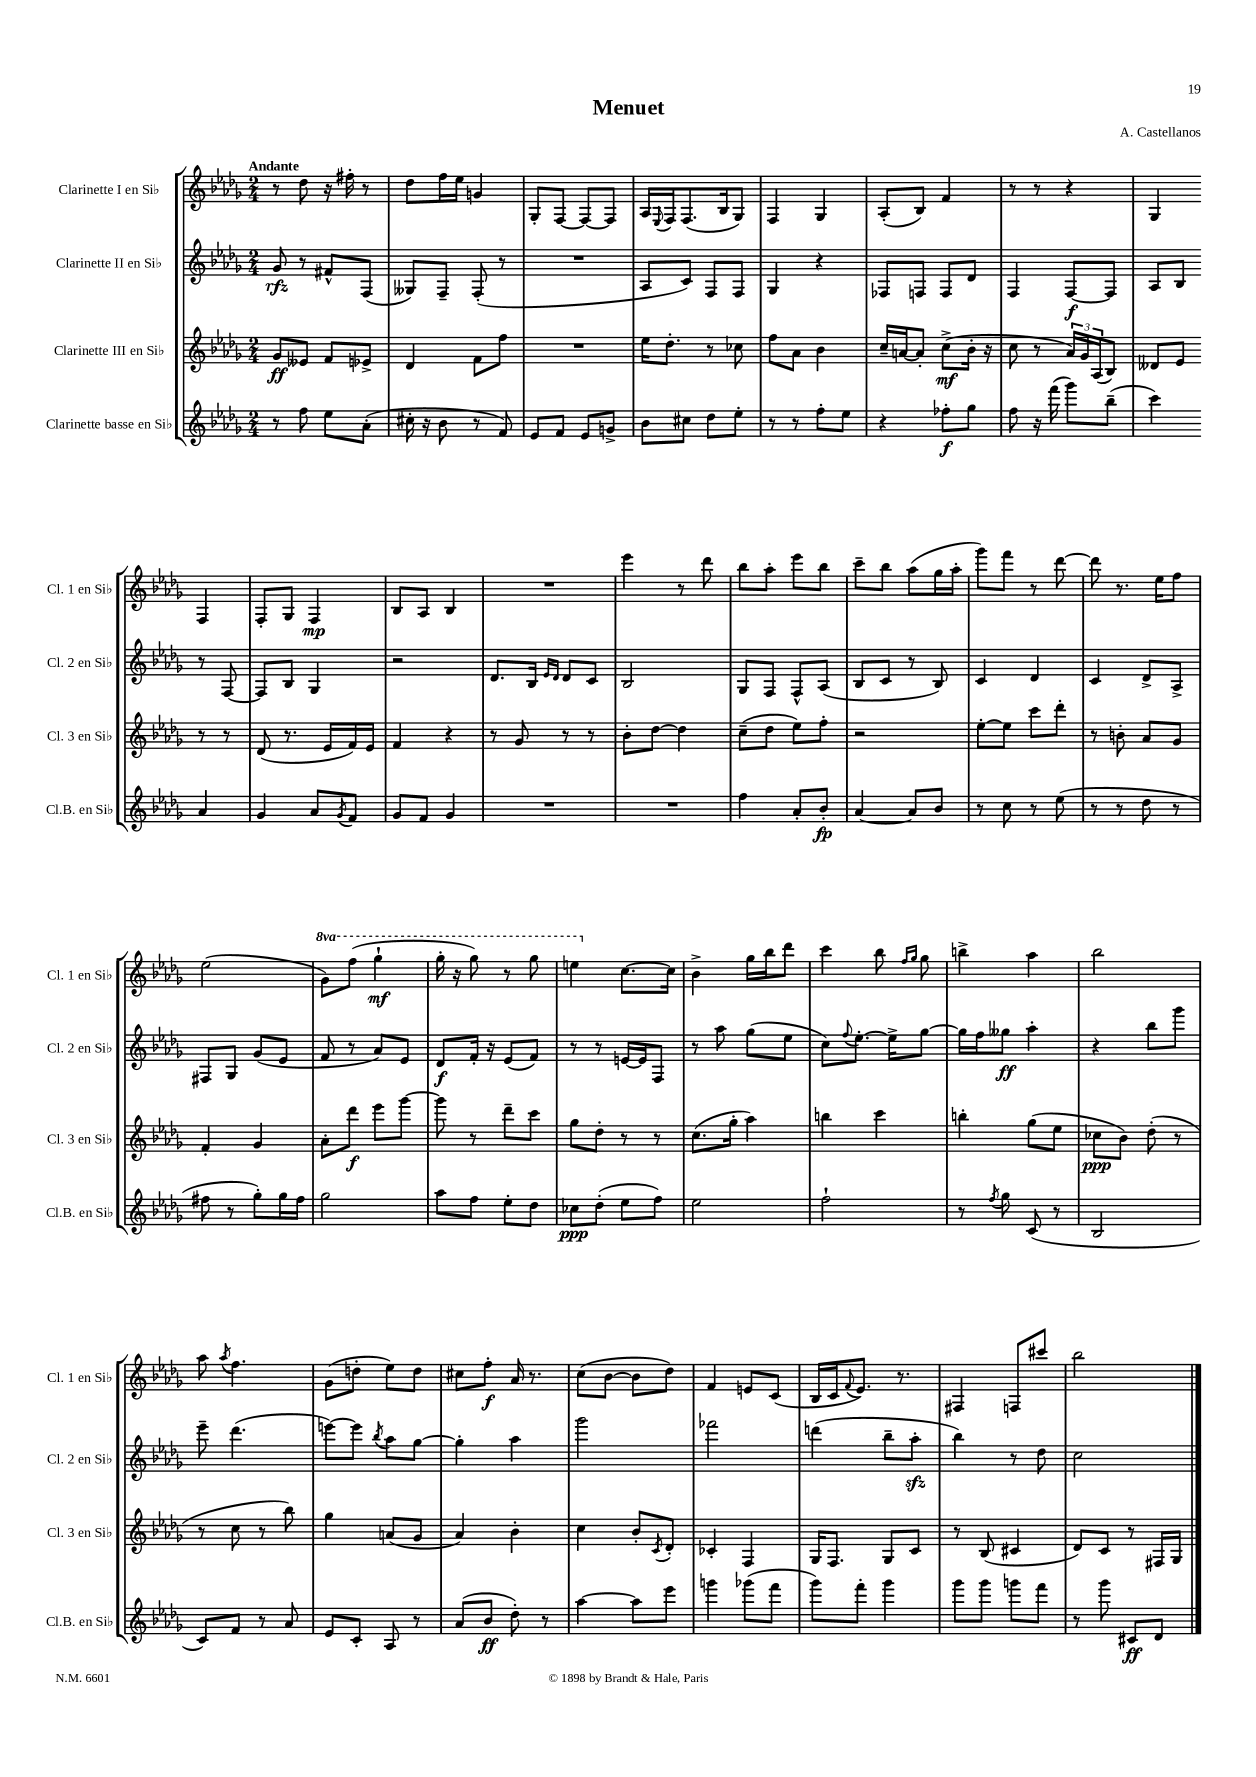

**kern	**kern	**kern	**kern
*staff4	*staff3	*staff2	*staff1
*clefG2	*clefG2	*clefG2	*clefG2
*k[b-e-a-d-g-]	*k[b-e-a-d-g-]	*k[b-e-a-d-g-]	*k[b-e-a-d-g-]
*M2/4	*M2/4	*M2/4	*M2/4
8r	8g-/L	8g-/	8r
8ff\	8e--/J	8r	8dd-\
8ee-\L	8f/L	8f#^^/L	16r
.	.	.	16ff#'\
(8a-'\J	8e-^/J	(8F/J	8r
=	=	=	=
16cc#'\	4d-/	8G--/L)	8dd-\L
16r	.	.	.
8b-\	.	8F~/J	16ff\L
.	.	.	16ee-\JJ
8r	8f\L	(8F'/	4g/
8f/)	8ff\J	8r	.
=	=	=	=
8e-/L	2r	2r	8G-'/L
8f/J	.	.	[8F/J
8e-/L	.	.	8F/_L
8g^/J	.	.	8F/]J
=	=	=	=
8b-\L	16ee-\LK	8A-/L	16A-/LL
.	.	.	8qqE-/
.	8.dd-'\J	.	16F/J
8cc#\J	.	8c/J)	(8.F/
8dd-\L	8r	8F/L	.
.	.	.	16B-/k
8ee-'\J	8cc-\	8F/J	8G-/J)
=	=	=	=
8r	8ff\L	4G-/	4F/
8r	8a-\J	.	.
8ff'\L	4b-\	4r	4G-/
8ee-\J	.	.	.
=	=	=	=
4r	16cc~/LL	8F-/L	(8A-'/L
.	[16a/J	.	.
.	8a'/]J	8F/J	8B-/J)
8ff-'\L	(8cc^\L	8F/L	4f/
8gg-\J	16b-'\Jk	8d-/J	.
.	16r	.	.
=	=	=	=
8ff\	8cc\	4F/	8r
16r	8r	.	8r
(16fff\	.	.	.
8ggg-\L)	24a-/LL)	[8F/L	4r
.	24g-/	.	.
.	(24A-/J	.	.
(8bb-~\J	8B-/J)	8F/]J	.
=	=	=	=
4ccc\)	8d--/L	8A-/L	4G-/
.	8e-/J	8B-/J	.
4a-/	8r	8r	4F/
.	8r	[8F/	.
=	=	=	=
4g-/	(8d-/	8F/]L	8F'/L
.	8.r	8B-/J	8G-/J
8a-/L	.	4G-/	4F/
.	16e-/LL	.	.
8qg-/	.	.	.
8f/J	16f/)	.	.
.	16e-/JJ	.	.
=	=	=	=
8g-/L	4f/	2r	8B-/L
8f/J	.	.	8A-/J
4g-/	4r	.	4B-/
=	=	=	=
2r	8r	8.d-/L	2r
.	8g-/	.	.
.	.	16B-/Jk	.
.	.	16qqe-/LL	.
.	.	16qqd-/JJ	.
.	8r	8d-/L	.
.	8r	8c/J	.
=	=	=	=
2r	8b-'\L	2B-/	4eee-\
.	[8dd-\J	.	.
.	4dd-\]	.	8r
.	.	.	8ddd-\
=	=	=	=
4ff\	(8cc~\L	8G-/L	8bb-\L
.	8dd-\J	8F/J	8aa-'\J
8a-'/L	8ee-\L)	8F^^/L	8eee-\L
8b-'/J	8ff'\J	(8A-/J	8bb-\J
=	=	=	=
[4a-/	2r	8B-/L	8ccc~\L
.	.	8c/J	8bb-\J
8a-/]L	.	8r	(8aa-\L
8b-/J	.	8B-/)	16gg-\L
.	.	.	16aa-'\JJ
=	=	=	=
8r	[8ee-'\L	4c/	8ggg-\L)
8cc\	8ee-\]J	.	8fff\J
8r	8ccc\L	4d-/	8r
(8ee-\	8ddd-'\J	.	[8ddd-\
=	=	=	=
8r	8r	4c/	8ddd-\]
8r	8b'\	.	8.r
8dd-\	8a-/L	8d-^/L	.
.	.	.	16ee-\LK
8r	8g-/J	8A-^/J	8ff\J
=	=	=	=
8ff#\	4f'/	8F#/L	(2ee-\
8r	.	8G-/J	.
8gg-'\L)	4g-/	(8g-/L	.
16gg-\L	.	8e-/J	.
16ff#\JJ	.	.	.
=	=	=	=
2gg-\	8a-'\L	8f/	8gg-\L)
.	8ddd-\J	8r	(8fff\J
.	8eee-\L	8a-/L)	4ggg-`\
.	[8ggg-\J	8e-/J	.
=	=	=	=
8aa-\L	8ggg-\]	8d-/L	16ggg-'\
.	.	.	16r
8ff\J	8r	16f'/Jk	8ggg-\)
.	.	16r	.
8ee-'\L	8ddd-~\L	(8e-/L	8r
8dd-\J	8ccc\J	8f/J)	8ggg-\
=	=	=	=
8cc-\L	8gg-\L	8r	4eee\
(8dd-'\J	8dd-'\J	8r	.
8ee-\L	8r	[16e/LL	[8.cc\L
.	.	16e/]J	.
8ff\J)	8r	8F/J	.
.	.	.	16cc\]Jk
=	=	=	=
2ee-\	(8.cc\L	8r	4b-^\
.	.	8aa-\	.
.	16gg-'\Jk	.	.
.	4aa-\)	(8gg-\L	16gg-\LL
.	.	.	16bb-\J
.	.	8ee-\J	8ddd-\J
=	=	=	=
2ff`\	4bb\	8cc\L)	4ccc\
.	.	8qqff/	.
.	.	[8.ee-'\J	.
.	4ccc\	.	8bb-\
.	.	16ee-^\]LK	.
.	.	.	16qqff/LL
.	.	.	16qqgg-/JJ
.	.	[8gg-\J	8gg-\
=	=	=	=
8r	4bb'\	16gg-\]LL	4bb^\
.	.	16ff\J	.
8qff/	.	.	.
8gg-\	.	8gg--\J	.
(8c/	(8gg-\L	4aa-'\	4aa-\
8r	8ee-\J	.	.
=	=	=	=
2B-/	8cc-\L	4r	2bb-\
.	8b-\J)	.	.
.	(8dd-'\	8bb-\L	.
.	8r	8ggg-\J	.
=	=	=	=
8c/L)	8r	8eee-~\	8aa-\
.	.	.	8qaa-/
8f/J	8cc\	(4.ddd-\	4.ff\
8r	8r	.	.
8a-/	8bb-\)	.	.
=	=	=	=
8e-/L	4gg-\	[8eee\L)	(8g-\L
8c'/J	.	8eee\]J	8dd'\J
.	.	8qbb-/	.
8A-/	(8a/L	8aa-\L	8ee-\L)
8r	8g-/J	[8gg-\J	8dd\J
=	=	=	=
(8a-/L	4a-/)	4gg-'\]	8cc#\L
8b-/J	.	.	8ff'\J
8dd-'\)	4b-'\	4aa-\	16a-/
.	.	.	8.r
8r	.	.	.
=	=	=	=
[4aa-\	4cc\	2ggg-\	(8cc\L
.	.	.	[8b-\J
8aa-\]L	8b-'/L	.	8b-\]L
.	8qc/	.	.
8eee-\J	8d-'/J	.	8dd-\J)
=	=	=	=
4ggg\	4c-'/	2fff-\	4f/
(8ggg-\L	4F/	.	8e/L
8fff\J	.	.	(8c/J
=	=	=	=
8ggg-\L)	16G-/LK	(4ddd\	16B-/LL
.	8.F/J	.	16c/J
.	.	.	8qqf/
8fff'\J	.	.	8.e-/J)
4ggg-\	8G-/L	8bb-~\L	.
.	.	.	8.r
.	8c/J	8aa-'\J	.
=	=	=	=
8ggg-\L	8r	4bb-\)	4F#/
8ggg-\J	(8B-/	.	.
8ggg\L	4c#/	8r	8F/L
8fff\J	.	8dd-\	8ccc#/J
=	=	=	=
8r	8d-/L)	2cc\	2bb-\
8ggg-\	8c/J	.	.
8c#/L	8r	.	.
8d-/J	16F#/LL	.	.
.	16G-/JJ	.	.
==	==	==	==
*-	*-	*-	*-
